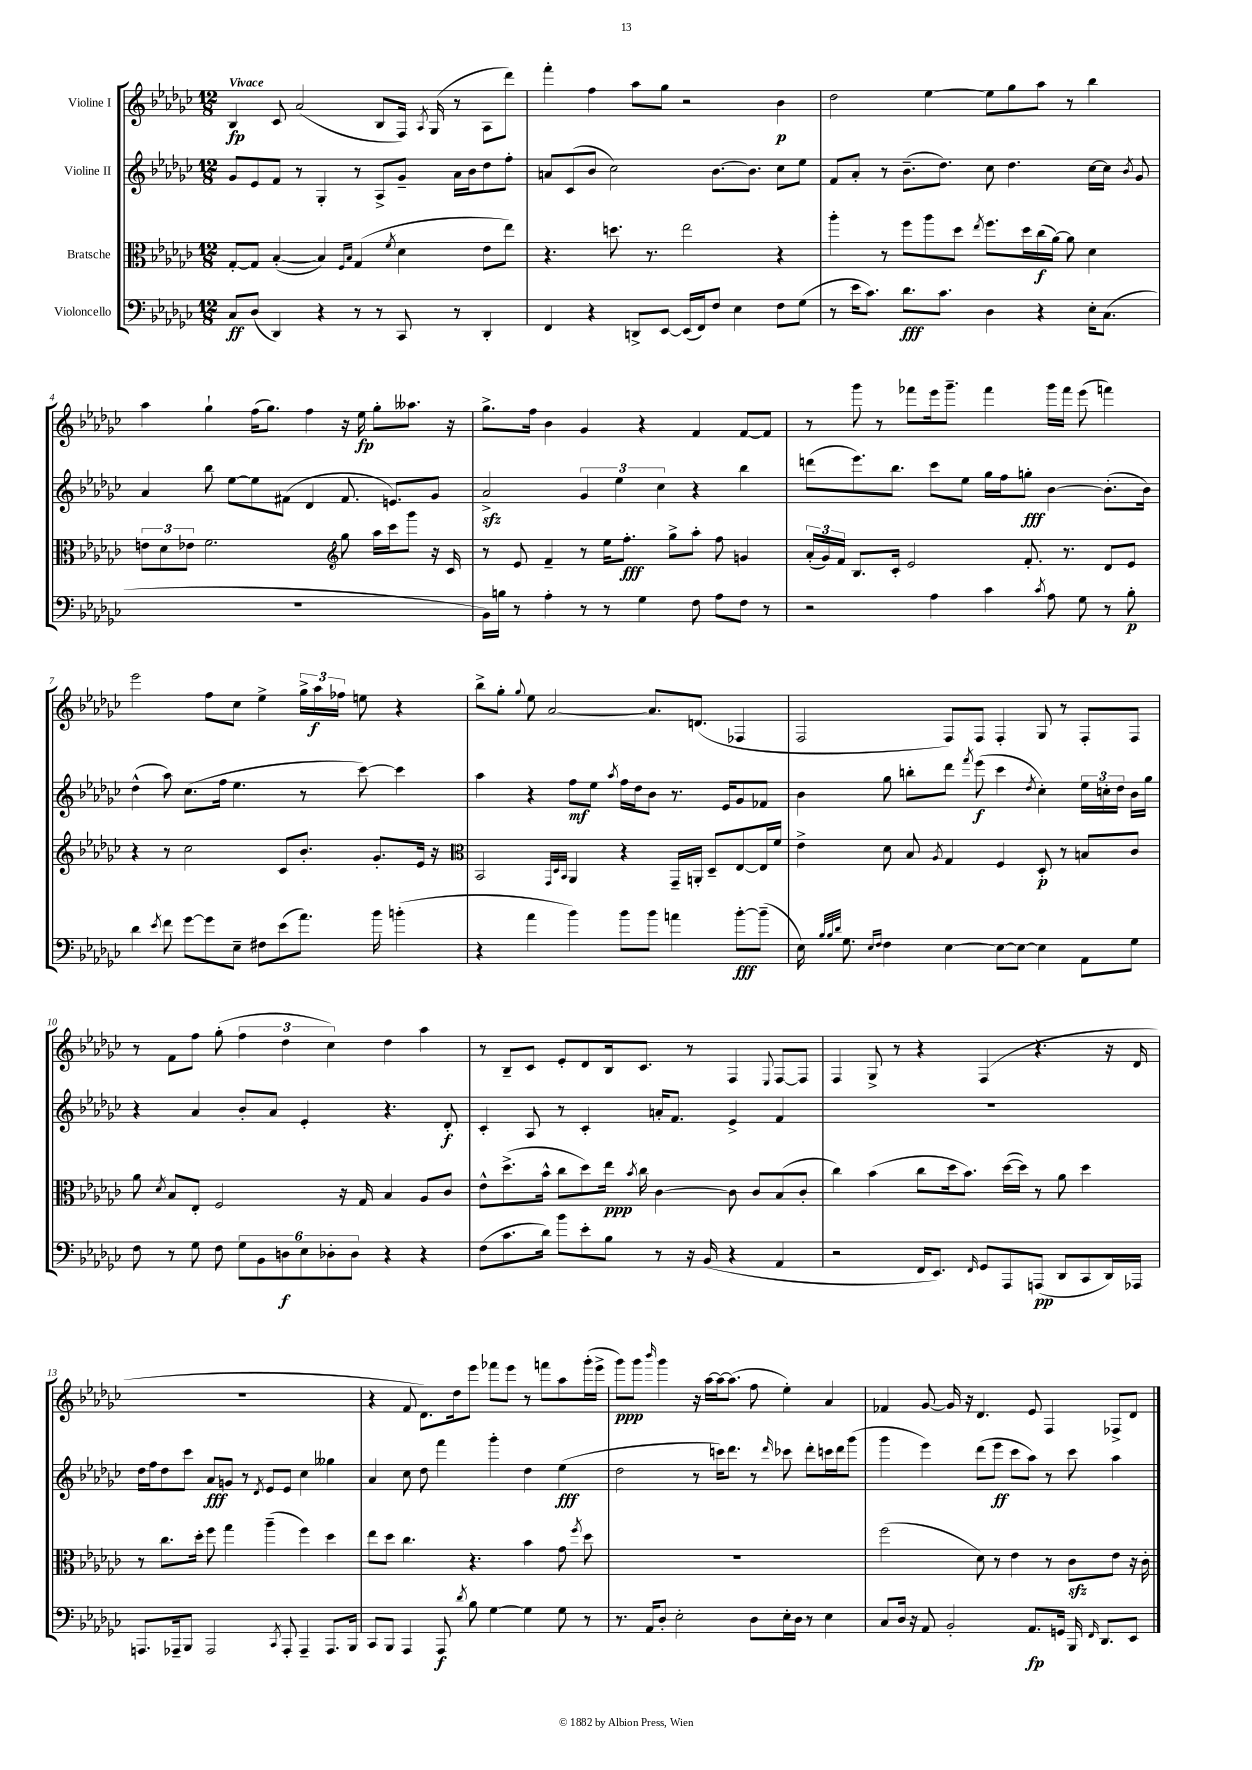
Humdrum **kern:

**kern	**dynam	**kern	**dynam	**kern	**dynam	**kern	**dynam
*part4	*part4	*part3	*part3	*part2	*part2	*part1	*part1
*staff4	*staff4	*staff3	*staff3	*staff2	*staff2	*staff1	*staff1
*I"Violoncello	*	*I"Bratsche	*	*I"Violine II	*	*I"Violine I	*
*clefF4	*	*clefC3	*	*clefG2	*	*clefG2	*
*k[b-e-a-d-g-c-]	*	*k[b-e-a-d-g-c-]	*	*k[b-e-a-d-g-c-]	*	*k[b-e-a-d-g-c-]	*
*M12/8	*	*M12/8	*	*M12/8	*	*M12/8	*
=1	=1	=1	=1	=1	=1	=1	=1
!	!	!	!	!	!	!LO:TX:a:B:t=Vivace	!
8C-/L	ff	[8G-'/L	.	8g-/L	.	4B-/	fp
(8D-/J	.	8G-/J]	.	8e-/	.	.	.
4DD-/)	.	([4B-'/	.	8f/J	.	8c-/	.
.	.	.	.	8r	.	(2a-/	.
4r	.	4B-/])	.	4G-'/	.	.	.
.	.	16qqF/LL	.	.	.	.	.
.	.	16qqB-/JJ	.	.	.	.	.
8r	.	(4G-/	.	8r	.	.	.
8r	.	.	.	8A-^/L	.	8B-/L	.
.	.	8qf/	.	.	.	.	.
8CC-/	.	4d-\	.	8g-~/J	.	16F/Jk)	.
.	.	.	.	.	.	8qA-/	.
.	.	.	.	.	.	(16G-/	.
8r	.	.	.	16a-\LL	.	8r	.
.	.	.	.	16b-\J	.	.	.
4DD-'/	.	8e-\L	.	8dd-\	.	8A-\L	.
.	.	8ee-\J)	.	8ff'\J	.	8ddd-\J)	.
=2	=2	=2	=2	=2	=2	=2	=2
4FF/	.	4.r	.	8an/L	.	4fff'\	.
.	.	.	.	(8c-/	.	.	.
4r	.	.	.	8b-/J	.	4ff\	.
.	.	8.ddn\	.	2cc-\)	.	.	.
8DDn^/L	.	.	.	.	.	8aa-\L	.
.	.	8.r	.	.	.	.	.
[8EE-/J	.	.	.	.	.	8gg-\J	.
(16EE-/LL]	.	2ee-\	.	.	.	2r	.
16FF/J)	.	.	.	.	.	.	.
8F/J	.	.	.	[8.b-\L	.	.	.
4E-\	.	.	.	.	.	.	.
.	.	.	.	8.b-\J]	.	.	.
8F\L	.	4r	.	8cc-\L	.	4b-\	p
(8G-\J	.	.	.	8ee-\J	.	.	.
=3	=3	=3	=3	=3	=3	=3	=3
8r	.	4aa-'\	.	8f/L	.	2dd-\	.
16e-\KL	.	.	.	8a-'/J	.	.	.
8.c-\J)	.	.	.	.	.	.	.
.	.	8r	.	8r	.	.	.
8.d-\L	fff	8ff\L	.	(8.b-~\L	.	.	.
.	.	8aa-\	.	.	.	[4ee-\	.
8.c-\J	.	.	.	8.dd-\J)	.	.	.
.	.	8dd-\J	.	.	.	.	.
.	.	8qee-/	.	.	.	.	.
4D-\	.	8.ff\L	.	8cc-\	.	8ee-\L]	.
.	.	.	.	4.dd-\	.	8gg-\	.
.	.	16dd-\L	.	.	.	.	.
4r	.	(16cc-\	f	.	.	8aa-\J	.
.	.	[16a-\JJ)	.	.	.	.	.
.	.	8a-\]	.	.	.	8r	.
16E-'\KL	.	4d-\	.	[16cc-\LL	.	4bb-\	.
(8.C-\J	.	.	.	16cc-\JJ]	.	.	.
.	.	.	.	8qb-/	.	.	.
.	.	.	.	8g-/	.	.	.
!!LO:LB:g=z
=4	=4	=4	=4	=4	=4	=4	=4
1.r	.	12en\L	.	4a-/	.	4aa-\	.
.	.	12d-\	.	.	.	.	.
.	.	12e-X\J	.	.	.	.	.
.	.	2.f\	.	8bb-\	.	4gg-`\	.
.	.	.	.	[8ee-\L	.	.	.
.	.	.	.	8ee-\]	.	(16ff\KL	.
.	.	.	.	.	.	8.gg-\J)	.
.	.	.	.	(8f#X\J	.	.	.
.	.	.	.	4d-/	.	4ff\	.
*	*	*clefG2	*	*	*	*	*
.	.	8gg-\	.	8.f#/	.	16r	.
.	.	.	.	.	.	16ee-\	fp
.	.	16aa-\LL	.	.	.	8gg-'\L	.
.	.	16ccc-\J	.	8.en/L)	.	.	.
.	.	8ggg-\J	.	.	.	8.aa--X\J	.
.	.	16r	.	8g-/J	.	.	.
.	.	16c-/	.	.	.	16r	.
=5	=5	=5	=5	=5	=5	=5	=5
16BB-\LL)	.	8r	.	2a-zz^/	.	8.gg-^\L	.
16Bn\JJ	.	.	.	.	.	.	.
8r	.	8e-/	.	.	.	.	.
.	.	.	.	.	.	16ff\Jk	.
4A-'\	.	4f~/	.	.	.	4b-\	.
8r	.	8r	.	6g-/	.	4g-/	.
8r	.	16ee-\KL	.	.	.	.	.
.	.	.	.	6ee-\	.	.	.
.	.	8.ff'\J	fff	.	.	.	.
4G-\	.	.	.	.	.	4r	.
.	.	.	.	6cc-\	.	.	.
.	.	8gg-^\L	.	.	.	.	.
8F\	.	8aa-'\J	.	4r	.	4f/	.
8A-\L	.	8ff\	.	.	.	.	.
8F\J	.	4gn/	.	4bb-\	.	[8f/L	.
8r	.	.	.	.	.	8f/J]	.
=6	=6	=6	=6	=6	=6	=6	=6
2r	.	(24a-'/LL	.	(8dddn\L	.	8r	.
.	.	24g-/)	.	.	.	.	.
.	.	24f/JJ	.	.	.	.	.
.	.	8.B-/L	.	8.eee-\)	.	8ggg-\	.
.	.	.	.	.	.	8r	.
.	.	16c-'/Jk	.	8.bb-\J	.	.	.
.	.	2e-/	.	.	.	8fff-X\L	.
4A-\	.	.	.	8ccc-\L	.	16eee-\k	.
.	.	.	.	.	.	8.ggg-~\J	.
.	.	.	.	8ee-\J	.	.	.
4c-\	.	.	.	16gg-\LL	.	4fff-\	.
.	.	.	.	16ff\J	.	.	.
.	.	8.f'/	.	8ggn'\J	fff	.	.
8qc-/	.	.	.	.	.	.	.
8A-\	.	.	.	[4b-\	.	16ggg-\LL	.
.	.	8.r	.	.	.	16fff-\JJ	.
8G-\	.	.	.	.	.	(8eee-\	.
8r	.	8d-/L	.	(8.b-'\L]	.	4fffn\)	.
8B-'\	p	8e-/J	.	.	.	.	.
.	.	.	.	16b-\Jk)	.	.	.
!!LO:LB:g=z
=7	=7	=7	=7	=7	=7	=7	=7
4d-\	.	4r	.	(4dd-^^\	.	2eee-\	.
8qe-/	.	.	.	.	.	.	.
8f\	.	8r	.	8aa-\)	.	.	.
[8g-\L	.	2cc-\	.	(8.cc-\L	.	.	.
8g-\]	.	.	.	.	.	8ff\L	.
.	.	.	.	16ff\Jk	.	.	.
8E-~\J	.	.	.	4.ee-\	.	8cc-\J	.
8F#X\L	.	.	.	.	.	4ee-^\	.
(8e-\	.	8c-/L	.	.	.	.	.
8.a-\J)	.	8.b-'/J	.	8r	.	24gg-^\LL	.
.	.	.	.	.	.	24aa-\	f
.	.	.	.	.	.	24ff-X\JJ	.
.	.	.	.	[8ccc-\)	.	8een\	.
16b-\	.	8.g-'/L	.	.	.	.	.
(4bn'\	.	.	.	4ccc-\]	.	4r	.
.	.	16e-/Jk	.	.	.	.	.
.	.	16r	.	.	.	.	.
=8	=8	=8	=8	=8	=8	=8	=8
*	*	*clefC3	*	*	*	*	*
4r	.	2BB-/	.	4aa-\	.	8bb-^\L	.
.	.	.	.	.	.	8gg-'\J	.
.	.	.	.	.	.	8qqgg-/	.
4a-\	.	.	.	4r	.	8ee-\	.
.	.	.	.	.	.	[2a-/	.
.	.	32qqGG-/LLL	.	.	.	.	.
.	.	32qqD-/	.	.	.	.	.
.	.	32qqBB-/JJJ	.	.	.	.	.
4b-\)	.	4AA-/	.	8ff\L	mf	.	.
.	.	.	.	8ee-\J	.	.	.
.	.	.	.	8qaa-/	.	.	.
8b-\L	.	4r	.	16ff\LL	.	.	.
.	.	.	.	16dd-\J	.	.	.
8b-\J	.	.	.	8b-\J	.	8.a-/L]	.
4an\	.	16GG-~/LL	.	8.r	.	.	.
.	.	16AAn'/JJ	.	.	.	(8.dn/J	.
.	.	8D-~/L	.	.	.	.	.
.	.	.	.	16e-/KL	.	.	.
[8b-'\L	fff	[8E-/	.	8g-/	.	4F-X/	.
(8b-~\J]	.	16E-/L]	.	8f-X/J	.	.	.
.	.	16f/JJ	.	.	.	.	.
=9	=9	=9	=9	=9	=9	=9	=9
16E-\)	.	4e-^\	.	4b-\	.	2F/	.
32qqB-/LLL	.	.	.	.	.	.	.
32qqB-/	.	.	.	.	.	.	.
32qqd-/JJJ	.	.	.	.	.	.	.
8.G-\	.	.	.	.	.	.	.
16qqE-/LL	.	.	.	.	.	.	.
16qqF/JJ	.	.	.	.	.	.	.
4F\	.	8d-\	.	8gg-\	.	.	.
.	.	8B-/	.	8bbn'\L	.	.	.
.	.	8qA-/	.	.	.	.	.
[4E-\	.	4G-/	.	8ddd-\J	.	8F/L)	.
.	.	.	.	8qfff/	.	.	.
.	.	.	.	(8eee-\	f	8F/J	.
8E-\L_	.	4F/	.	4ccc-\	.	4F'/	.
8E-\J_	.	.	.	.	.	.	.
.	.	.	.	8qdd-/	.	.	.
4E-\]	.	8D-'/	p	4cc-'\)	.	8G-/	.
.	.	8r	.	.	.	8r	.
8AA-\L	.	8Bn/L	.	24ee-\LL	.	8F'/L	.
.	.	.	.	24ccn'\	.	.	.
.	.	.	.	24dd-\JJ	.	.	.
8G-\J	.	8c-/J	.	16b-\LL	.	8F/J	.
.	.	.	.	16gg-\JJ	.	.	.
!!LO:LB:g=z
=10	=10	=10	=10	=10	=10	=10	=10
8F\	.	8a-\	.	4r	.	8r	.
.	.	8qd-/	.	.	.	.	.
8r	.	8B-/L	.	.	.	8f\L	.
8G-\	.	8E-'/J	.	4a-/	.	8ff\J	.
8F\	.	2F/	.	.	.	(8gg-'\	.
12G-\L	.	.	.	8b-'/L	.	6ff\	.
12BB-\	.	.	.	.	.	.	.
.	.	.	.	8a-/J	.	.	.
12Dn\	f	.	.	.	.	6dd-\	.
12E-\	.	.	.	4e-'/	.	.	.
12D-X'\	.	.	.	.	.	6cc-\)	.
.	.	16r	.	.	.	.	.
12D-\J	.	.	.	.	.	.	.
.	.	16G-/	.	.	.	.	.
4r	.	4B-/	.	4.r	.	4dd-\	.
4r	.	8A-/L	.	.	.	4aa-\	.
.	.	8c-/J	.	8d-'/	f	.	.
=11	=11	=11	=11	=11	=11	=11	=11
(8F\L	.	8e-^^\L	.	4c-'/	.	8r	.
8.c-\	.	(8.dd-^\	.	.	.	8B-~/L	.
.	.	.	.	8A-/	.	8c-/J	.
16d-\Jk)	.	16b-^^\Jk	.	.	.	.	.
8b-\L	.	8cc-\L	.	8r	.	8e-'/L	.
8e-'\	.	8dd-\)	.	4c-'/	.	8d-/	.
8B-\J	.	16ee-\Jk	ppp	.	.	16B-/k	.
.	.	8qb-/	.	.	.	.	.
.	.	16cc-\	.	.	.	8.c-/J	.
8r	.	[4c-\	.	16an'/KL	.	.	.
.	.	.	.	8.f/J	.	.	.
16r	.	.	.	.	.	8r	.
(16BB-/	.	.	.	.	.	.	.
4r	.	8c-\]	.	4e-^/	.	4F/	.
.	.	8c-/L	.	.	.	.	.
.	.	.	.	.	.	8qqE-/	.
4AA-/	.	(8B-/	.	4f/	.	[8F/L	.
.	.	8c-'/J	.	.	.	8F/J]	.
=12	=12	=12	=12	=12	=12	=12	=12
2r	.	4cc-\)	.	1.r	.	4F/	.
.	.	(4b-\	.	.	.	8G-^/	.
.	.	.	.	.	.	8r	.
16FF/KL	.	8cc-\L	.	.	.	4r	.
8.EE-/J)	.	.	.	.	.	.	.
.	.	16dd-\k	.	.	.	.	.
.	.	8.b-\J)	.	.	.	.	.
16qqFF/	.	.	.	.	.	.	.
8GG-/L	.	.	.	.	.	(4F/	.
8AAA-/	.	([16dd-\LL	.	.	.	.	.
.	.	16dd-\JJ])	.	.	.	.	.
(8AAAn/J	pp	8r	.	.	.	4.r	.
8DD-/L	.	8a-\	.	.	.	.	.
8CC-/	.	4dd-\	.	.	.	.	.
16DD-/L)	.	.	.	.	.	16r	.
16AAA-X/JJ	.	.	.	.	.	16d-/	.
!!LO:LB:g=z
=13	=13	=13	=13	=13	=13	=13	=13
8.AAAn/L	.	8r	.	16dd-\LL	.	1.r	.
.	.	.	.	16ff\J	.	.	.
.	.	8.cc-\L	.	8dd-\	.	.	.
16AAA-X~/k	.	.	.	.	.	.	.
8BBB-/J	.	.	.	8ccc-\J	.	.	.
.	.	16dd-'\Jk	.	.	.	.	.
2AAA-/	.	8ff\	.	8a-/L	fff	.	.
.	.	4gg-\	.	8gn/J	.	.	.
.	.	.	.	8r	.	.	.
.	.	.	.	8qd-/	.	.	.
.	.	(4aa-~\	.	8e-/L	.	.	.
8qCC-/	.	.	.	.	.	.	.
8AAA-'/	.	.	.	8e-/J	.	.	.
4AAA-~/	.	4ff\)	.	4cc-\	.	.	.
8.AAA-/L	.	4dd-\	.	4gg--X\	.	.	.
16BBB-/Jk	.	.	.	.	.	.	.
=14	=14	=14	=14	=14	=14	=14	=14
8CC-/L	.	8ee-\L	.	4a-/	.	4r	.
8BBB-/J	.	8dd-\J	.	.	.	.	.
4AAA-/	.	4.cc-\	.	8cc-\	.	8f/	.
.	.	.	.	8dd-\	.	8.d-\L)	.
8AAA-/	f	.	.	4fff\	.	.	.
.	.	.	.	.	.	16dd-\k	.
8qd-/	.	.	.	.	.	.	.
8B-\	.	4.r	.	.	.	8eee-\J	.
[4G-\	.	.	.	4ggg-'\	.	8fff-X\L	.
.	.	.	.	.	.	8eee-\J	.
4G-\]	.	4b-\	.	4dd-\	.	8r	.
.	.	.	.	.	.	8fffn\L	.
8G-\	.	8g-\	.	(4ee-\	fff	8aa-\	.
.	.	8qff/	.	.	.	.	.
8r	.	8dd-\	.	.	.	(16ggg-'\L	.
.	.	.	.	.	.	16eee-^\JJ	.
=15	=15	=15	=15	=15	=15	=15	=15
8.r	.	1.r	.	2dd-\	.	8ggg-\L)	ppp
.	.	.	.	.	.	8ggg-\J	.
16AA-/KL	.	.	.	.	.	.	.
.	.	.	.	.	.	16qqbbb-/	.
8D-'/J	.	.	.	.	.	4ggg-\	.
2E-'\	.	.	.	.	.	.	.
.	.	.	.	8r	.	16r	.
.	.	.	.	.	.	[16aa-\LL	.
.	.	.	.	16cccn\KL)	.	16aa-\J_	.
.	.	.	.	8.ddd-\J	.	(8.aa-\J]	.
8D-\L	.	.	.	8r	.	8ff\	.
.	.	.	.	16qqddd-/	.	.	.
16E-'\L	.	.	.	8ccc-X\	.	4ee-'\)	.
16D-\JJ	.	.	.	.	.	.	.
8r	.	.	.	8ddd-'\L	.	.	.
4E-\	.	.	.	16cccn\L	.	4a-/	.
.	.	.	.	16ddd-\J	.	.	.
.	.	.	.	(8ggg-\J	.	.	.
=16	=16	=16	=16	=16	=16	=16	=16
8C-/L	.	(2ff\	.	4ggg-\	.	4f-X/	.
16D-/Jk	.	.	.	.	.	.	.
16r	.	.	.	.	.	.	.
8AA-/	.	.	.	4eee-\)	.	[8g-/	.
2BB-'/	.	.	.	.	.	16g-/]	.
.	.	.	.	.	.	16r	.
.	.	8d-\)	.	(8ddd-\L	.	4.d-/	.
.	.	8r	.	8eee-\J	ff	.	.
.	.	4e-\	.	8ccc-\L	.	.	.
8.AA-/L	fp	.	.	8aa-\J)	.	8e-/	.
.	.	8r	.	8r	.	4F/	.
16GGn/Jk	.	.	.	.	.	.	.
16BBB-/	.	8c-zz\L	.	8ccc-\	.	.	.
16qqFF/	.	.	.	.	.	.	.
8.DD-/L	.	.	.	.	.	.	.
.	.	8e-\J	.	4aa-\	.	8F-X^/L	.
8EE-/J	.	16r	.	.	.	8d-/J	.
.	.	16c-'\	.	.	.	.	.
==	==	==	==	==	==	==	==
*-	*-	*-	*-	*-	*-	*-	*-
